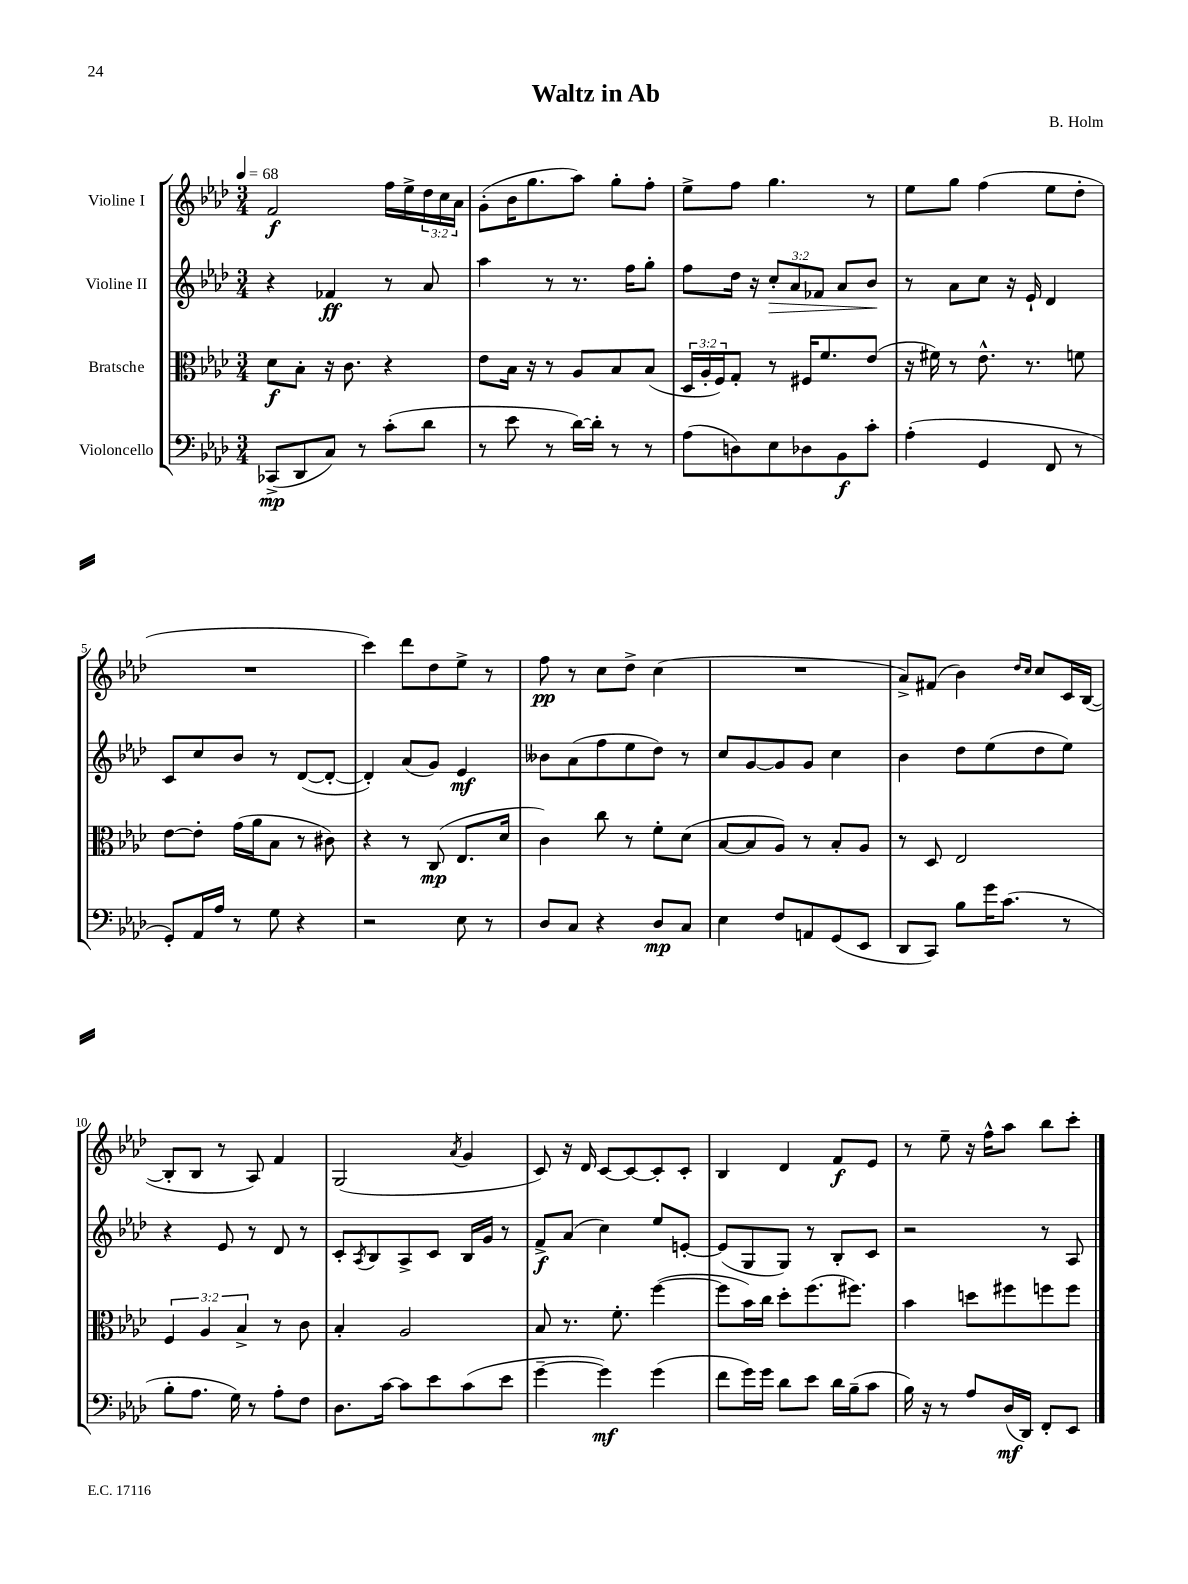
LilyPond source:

\header { title = "Waltz in Ab" composer = "B. Holm" }
<<
\new StaffGroup <<
\new Staff = "s0" \with { instrumentName = "Violine I" } {
    \clef treble \key aes \major \numericTimeSignature \time 3/4 \override Staff.TupletNumber.text = #tuplet-number::calc-fraction-text \tempo 4 = 68
    f'2\f f''16 ees''16-> \tuplet 3/2 { des''16 c''16 aes'16 } |
    g'8-.( bes'16 g''8. aes''8) g''8-. f''8-. |
    ees''8-> f''8 g''4. r8 |
    ees''8 g''8 f''4( ees''8 des''8-. |
    R2. |
    c'''4) des'''8 des''8 ees''8-> r8 |
    f''8\pp r8 c''8 des''8-> c''4( |
    R2. |
    aes'8->) fis'8( bes'4) \grace { des''16 c''16 } c''8 c'16 bes16~( |
    bes8-. bes8 r8 aes8) f'4 |
    g2( \acciaccatura { aes'8 } g'4 |
    c'8) r16 des'16 c'8~ c'8~ c'8-. c'8-. |
    bes4 des'4 f'8\f ees'8 |
    r8 ees''8-- r16 f''16-^ aes''8 bes''8 c'''8-. \bar "|." |
}
\new Staff = "s1" \with { instrumentName = "Violine II" } {
    \clef treble \key aes \major \numericTimeSignature \time 3/4 \override Staff.TupletNumber.text = #tuplet-number::calc-fraction-text
    r4 fes'4\ff r8 aes'8 |
    aes''4 r8 r8. f''16 g''8-. |
    f''8 des''16 r16 \tuplet 3/2 { c''8-.\> aes'8 fes'8 } aes'8 bes'8\! |
    r8 aes'8 c''8 r16 ees'16-! des'4 |
    c'8 c''8 bes'8 r8 des'8~( des'8~-. |
    des'4-.) aes'8( g'8) ees'4\mf |
    beses'8 aes'8( f''8 ees''8 des''8) r8 |
    c''8 g'8~ g'8 g'8 c''4 |
    bes'4 des''8 ees''8( des''8 ees''8) |
    r4 ees'8 r8 des'8 r8 |
    c'8-. \acciaccatura { aes8 } bes8 aes8-> c'8 bes16 g'16 r8 |
    f'8->\f aes'8( c''4) ees''8 e'8~-. |
    e'8( g8 g8) r8 bes8-. c'8 |
    r2 r8 aes8 \bar "|." |
}
\new Staff = "s2" \with { instrumentName = "Bratsche" } {
    \clef alto \key aes \major \numericTimeSignature \time 3/4 \override Staff.TupletNumber.text = #tuplet-number::calc-fraction-text
    des'8\f bes8-. r16 c'8. r4 |
    ees'8 bes16 r16 r8 aes8 bes8 bes8( |
    \tuplet 3/2 { des16 aes16-. f16) } g8-. r8 fis16 f'8. ees'8( |
    r16 fis'16) r8 ees'8.-^ r8. f'8 |
    ees'8~ ees'8-. g'16( aes'16 bes8 r8 cis'8) |
    r4 r8 c8\mp( ees8. des'16 |
    c'4) c''8 r8 f'8-. des'8( |
    bes8~ bes8 aes8) r8 bes8-. aes8 |
    r8 des8 ees2 |
    \tuplet 3/2 { f4 aes4 bes4-> } r8 c'8 |
    bes4-. aes2 |
    bes8 r8. f'8.-. f''4~( |
    f''8 bes'16) c''16 des''8-. f''8.( fis''8.) |
    bes'4 d''8 fis''8 f''8 f''8 \bar "|." |
}
\new Staff = "s3" \with { instrumentName = "Violoncello" } {
    \clef bass \key aes \major \numericTimeSignature \time 3/4
    ces,8->\mp( des,8 c8) r8 c'8-.( des'8 |
    r8 ees'8 r8 des'16~) des'16-. r8 r8 |
    aes8( d8) ees8 des8 bes,8\f c'8-. |
    aes4-.( g,4 f,8 r8 |
    g,8-.) aes,16 aes16 r8 g8 r4 |
    r2 ees8 r8 |
    des8 c8 r4 des8\mp c8 |
    ees4 f8 a,8 g,8( ees,8 |
    des,8 c,8) bes8 g'16 c'8.( r8 |
    bes8-. aes8. g16) r8 aes8-. f8 |
    des8. c'16~ c'8 ees'8 c'8( ees'8 |
    g'4~-- g'4\mf) g'4( |
    f'8 g'16) g'16 des'8 ees'8 des'16 bes16--( c'8 |
    bes16) r16 r8 aes8 des16\mf( des,16) f,8-. ees,8 \bar "|." |
}
>>
>>
